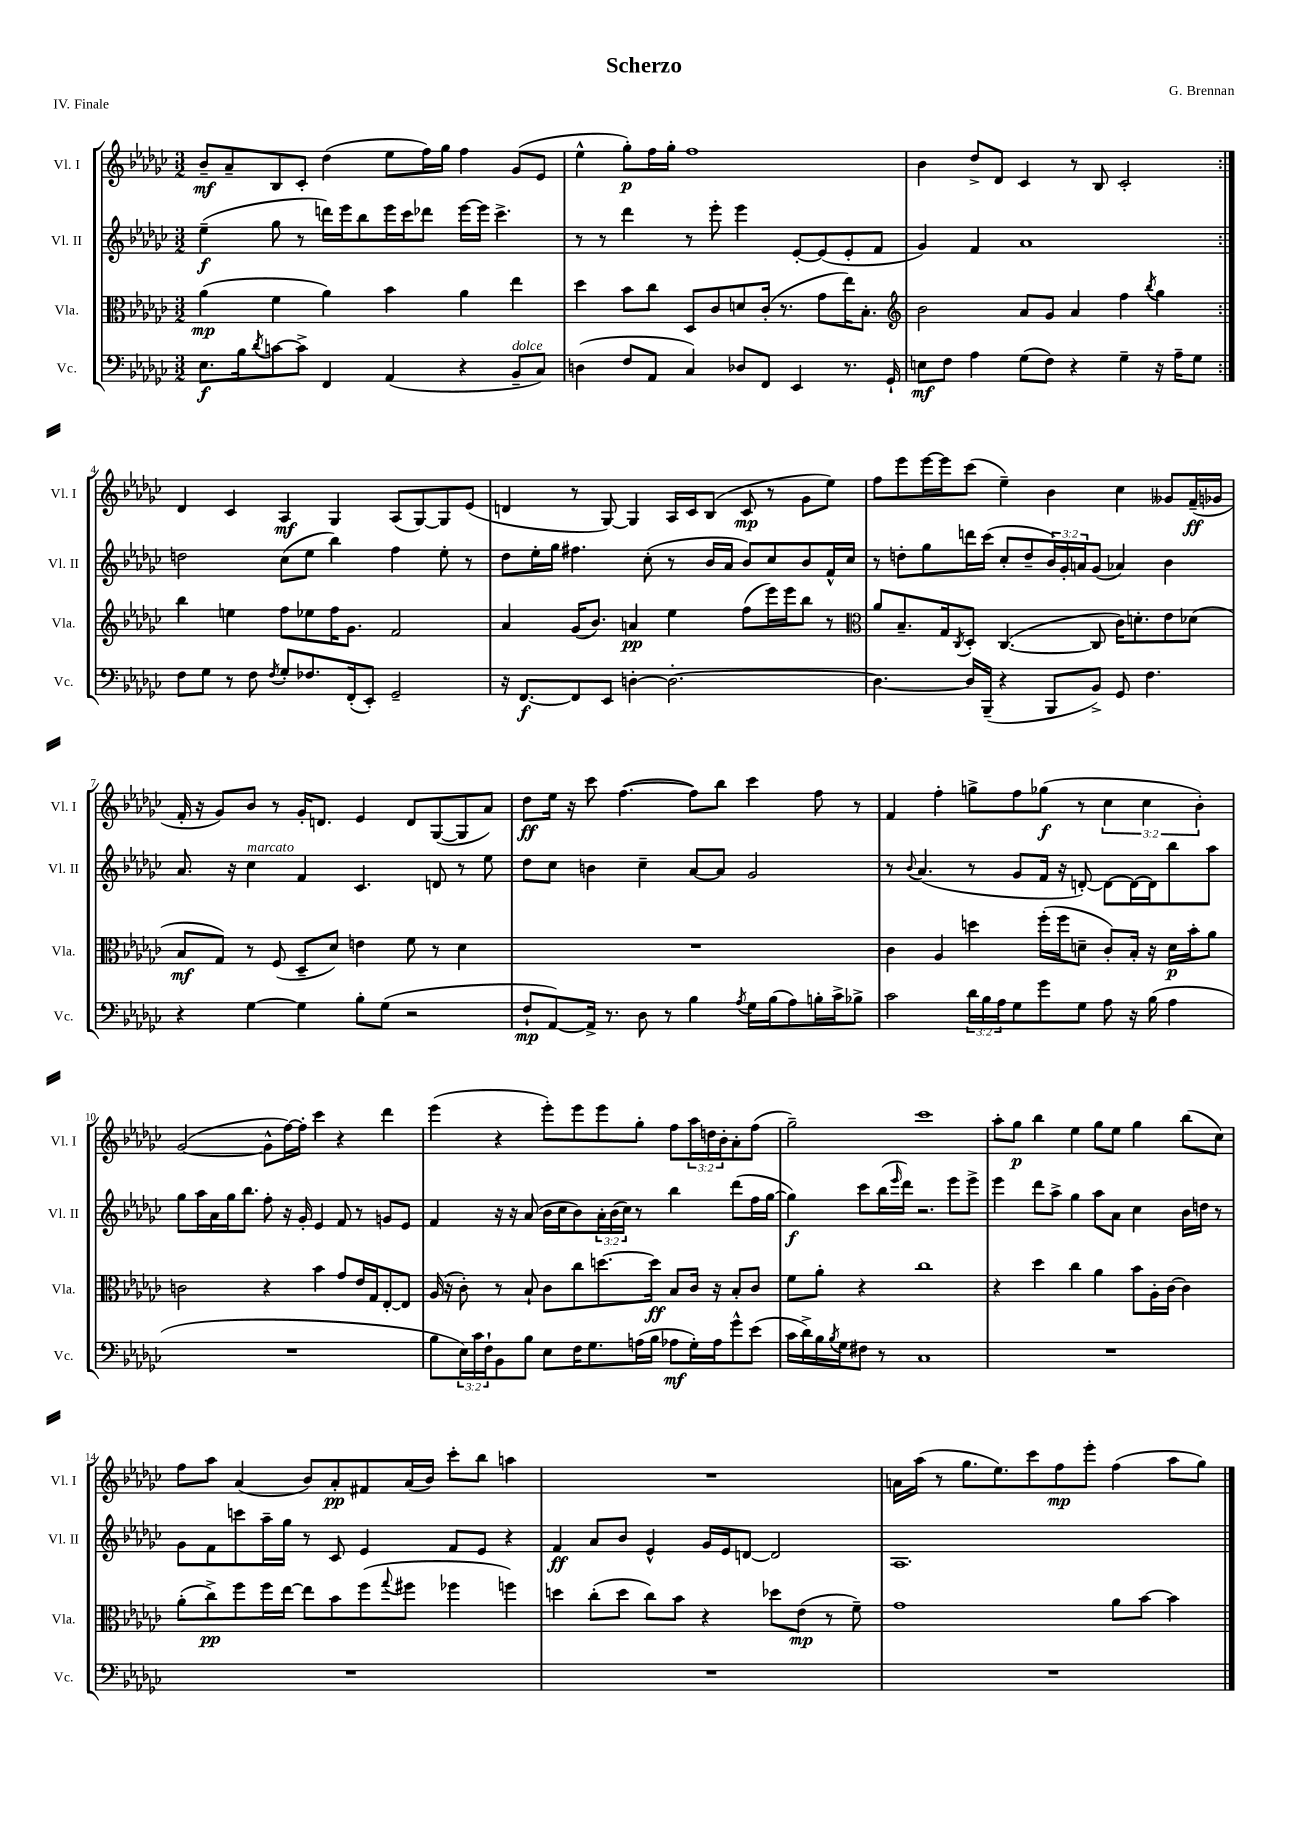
\header { title = "Scherzo" composer = "G. Brennan" piece = "IV. Finale" }
<<
\new StaffGroup <<
\new Staff = "s0" \with { instrumentName = "Vl. I" shortInstrumentName = "Vl. I" } {
    \clef treble \key ges \major \numericTimeSignature \time 3/2 \override Staff.TupletNumber.text = #tuplet-number::calc-fraction-text
    \repeat volta 2 { bes'8--\mf aes'8-- bes8 ces'8-. des''4( ees''8 f''16) ges''16 f''4 ges'8( ees'8 |
    ees''4-^ ges''8-.\p) f''16 ges''16-. f''1 |
    bes'4 des''8-> des'8 ces'4 r8 bes8 ces'2-. | }
    des'4 ces'4 aes4\mf ges4 aes8( ges8~) ges8 ees'8( |
    d'4 r8 ges8~) ges4 aes16 ces'16 bes8( ces'8\mp r8 ges'8 ees''8) |
    f''8 ees'''8 ees'''16~ ees'''16 ces'''8( ees''4--) bes'4 ces''4 geses'8 f'16--\ff( ges'16 |
    f'16-. r16 ges'8) bes'8 r8 ges'16-. d'8. ees'4 d'8 ges8~( ges8 aes'8) |
    des''8\ff ees''16 r16 ces'''8 f''4.~( f''8) bes''8 ces'''4 f''8 r8 |
    f'4 f''4-. g''8-> f''8 ges''8\f( r8 \tuplet 3/2 { ces''4 ces''4 bes'4-.) } |
    ges'2~( ges'8-^ f''16~) f''16-. ces'''4 r4 des'''4 |
    ees'''4( r4 ees'''8-.) ees'''8 ees'''8 ges''8-. f''8 \tuplet 3/2 { aes''16 d''16 bes'16-. } aes'8-. f''8( |
    ges''2--) ces'''1 |
    aes''8-. ges''8\p bes''4 ees''4 ges''8 ees''8 ges''4 bes''8( ces''8) |
    f''8 aes''8 aes'4( bes'8) aes'8-.\pp fis'8 aes'16( bes'16) ces'''8-. bes''8 a''4 |
    R1. |
    a'16 aes''16( r8 ges''8. ees''8.) ces'''8 f''8\mp ees'''8-. f''4( aes''8 ges''8) \bar "|." |
}
\new Staff = "s1" \with { instrumentName = "Vl. II" shortInstrumentName = "Vl. II" } {
    \clef treble \key ges \major \numericTimeSignature \time 3/2 \override Staff.TupletNumber.text = #tuplet-number::calc-fraction-text
    \repeat volta 2 { ees''4--\f( ges''8 r8 d'''16) ees'''16 bes''8 ees'''16 ces'''16 des'''8 ees'''16~ ees'''16 ces'''4.-> |
    r8 r8 des'''4 r8 ees'''8-. ees'''4 ees'8~-. ees'8( ees'8-. f'8 |
    ges'4) f'4 aes'1 | }
    d''2 ces''8( ees''8 bes''4) f''4 ees''8-. r8 |
    des''8 ees''16-. ges''16 fis''4. ces''8-.( r8 bes'16 aes'16 bes'8) ces''8 bes'8 f'16-^ ces''16 |
    r8 d''8-. ges''8 d'''16 ces'''16( ces''8-. d''8-- \tuplet 3/2 { bes'16) ges'16-. a'16 } ges'8( aes'4) bes'4 |
    aes'8. r16 ces''4^\markup { \italic "marcato" } f'4 ces'4. d'8 r8 ees''8 |
    des''8 ces''8 b'4 ces''4-- aes'8~ aes'8 ges'2 |
    r8 \appoggiatura { bes'8 } aes'4.( r8 ges'8 f'16 r16 d'8~-.) d'8~ d'16~ d'16 bes''8 aes''8 |
    ges''8 aes''16 aes'16 ges''16 bes''8. f''8-. r16 ges'16-. ees'4 f'8 r8 g'8 ees'8 |
    f'4 r16 r16 aes'8( bes'16 ces''16 bes'8) \tuplet 3/2 { aes'16-. bes'16( ces''16) } r8 bes''4 des'''8( f''16 ges''16~ |
    ges''4\f) ces'''8 bes''16( \grace { ees'''16 } des'''16) r2. ees'''8 ees'''8-> |
    ees'''4 des'''8 aes''8-> ges''4 aes''8 aes'8 ces''4 bes'16 d''16 r8 |
    ges'8 f'8 c'''8 aes''16-- ges''16 r8 ces'8 ees'4 f'8 ees'8 r4 |
    f'4\ff aes'8 bes'8 ees'4-^ ges'16 ees'16 d'8~ d'2 |
    aes1. \bar "|." |
}
\new Staff = "s2" \with { instrumentName = "Vla." shortInstrumentName = "Vla." } {
    \clef alto \key ges \major \numericTimeSignature \time 3/2
    \repeat volta 2 { aes'4\mp( f'4 aes'4) bes'4 aes'4 ees''4 |
    des''4 bes'8 ces''8 des8 ces'8 d'8 ces'16-.( r8. ges'8 ees''16) bes8.-. |
    \clef treble bes'2 aes'8 ges'8 aes'4 f''4 \acciaccatura { bes''8 } ges''4 | }
    bes''4 e''4 f''8 ees''8 f''16 ges'8. f'2 |
    aes'4 ges'16( bes'8.) a'4\pp ees''4 f''8( ees'''16) ees'''16 bes''8 r8 |
    \clef alto aes'8 bes8.-- ges16 \acciaccatura { ces8 } des8-. ces4.~( ces8 ces'16) d'8.-. ees'8 des'8( |
    bes8\mf ges8) r8 f8( des8-- des'8) e'4 f'8 r8 des'4 |
    R1. |
    ces'4 aes4 d''4 f''16-.( f''16 d'8-- ces'8-.) bes16-. r16 d'16\p bes'16-. aes'8 |
    c'2 r4 bes'4 ges'8 ees'16 ges16 ees8~-. ees8 |
    aes16( r16 ces'8-.) r8 bes8-! ces'8 ces''8 d''8.~ d''16\ff bes8 ces'16 r16 bes8-. ces'8 |
    f'8 aes'8-. r4 ces''1 |
    r4 des''4 ces''4 aes'4 bes'8 aes16-. ces'16~ ces'4 |
    aes'8-.( ces''8->\pp) f''8 f''16 ees''16~ ees''8 bes'8 f''8( \appoggiatura { ges''8 } fis''8 fes''4 f''4) |
    d''4 ces''8-.( d''8 ces''8) bes'8 r4 des''8 ees'8\mp( r8 f'8--) |
    ges'1 aes'8 bes'8~ bes'4 \bar "|." |
}
\new Staff = "s3" \with { instrumentName = "Vc." shortInstrumentName = "Vc." } {
    \clef bass \key ges \major \numericTimeSignature \time 3/2 \override Staff.TupletNumber.text = #tuplet-number::calc-fraction-text
    \repeat volta 2 { ees8.\f bes16 \acciaccatura { des'8 } c'8~ c'8-> f,4 aes,4( r4 bes,8--^\markup { \italic "dolce" } ces8) |
    d4( f8 aes,8 ces4) des8 f,8 ees,4 r8. ges,16-! |
    e8\mf f8 aes4 ges8( f8) r4 ges4-- r16 aes16-- ges8 | }
    f8 ges8 r8 f8 \acciaccatura { f8 } ges8-. fes8. f,16-.( ees,8-.) ges,2-- |
    r16 f,8.~\f f,8 ees,8 d4~-. d2.~-. |
    d4.~ d16 bes,,16--( r4 bes,,8 bes,8->) ges,8 f4. |
    r4 ges4~ ges4 bes8-. ges8( r2 |
    f8-!\mp aes,8~) aes,16-> r8. des8 r8 bes4 \acciaccatura { aes8 } ges16 bes16( aes8) b16-. ces'16-> bes8-> |
    ces'2 \tuplet 3/2 { des'16 bes16 aes16 } ges8 ges'8 ges8 aes8 r16 bes16( aes4 |
    R1. |
    bes8 \tuplet 3/2 { ees16) ces'16 f16-! } bes,8 bes8 ees8 f16 ges8. a16( bes16 aes8\mf ges16-.) aes16 ges'8-^ ees'8( |
    ces'16 des'16->) bes16 \acciaccatura { bes8 } ges16 fis8 r8 ces1 |
    R1. |
    R1. |
    R1. |
    R1. \bar "|." |
}
>>
>>
